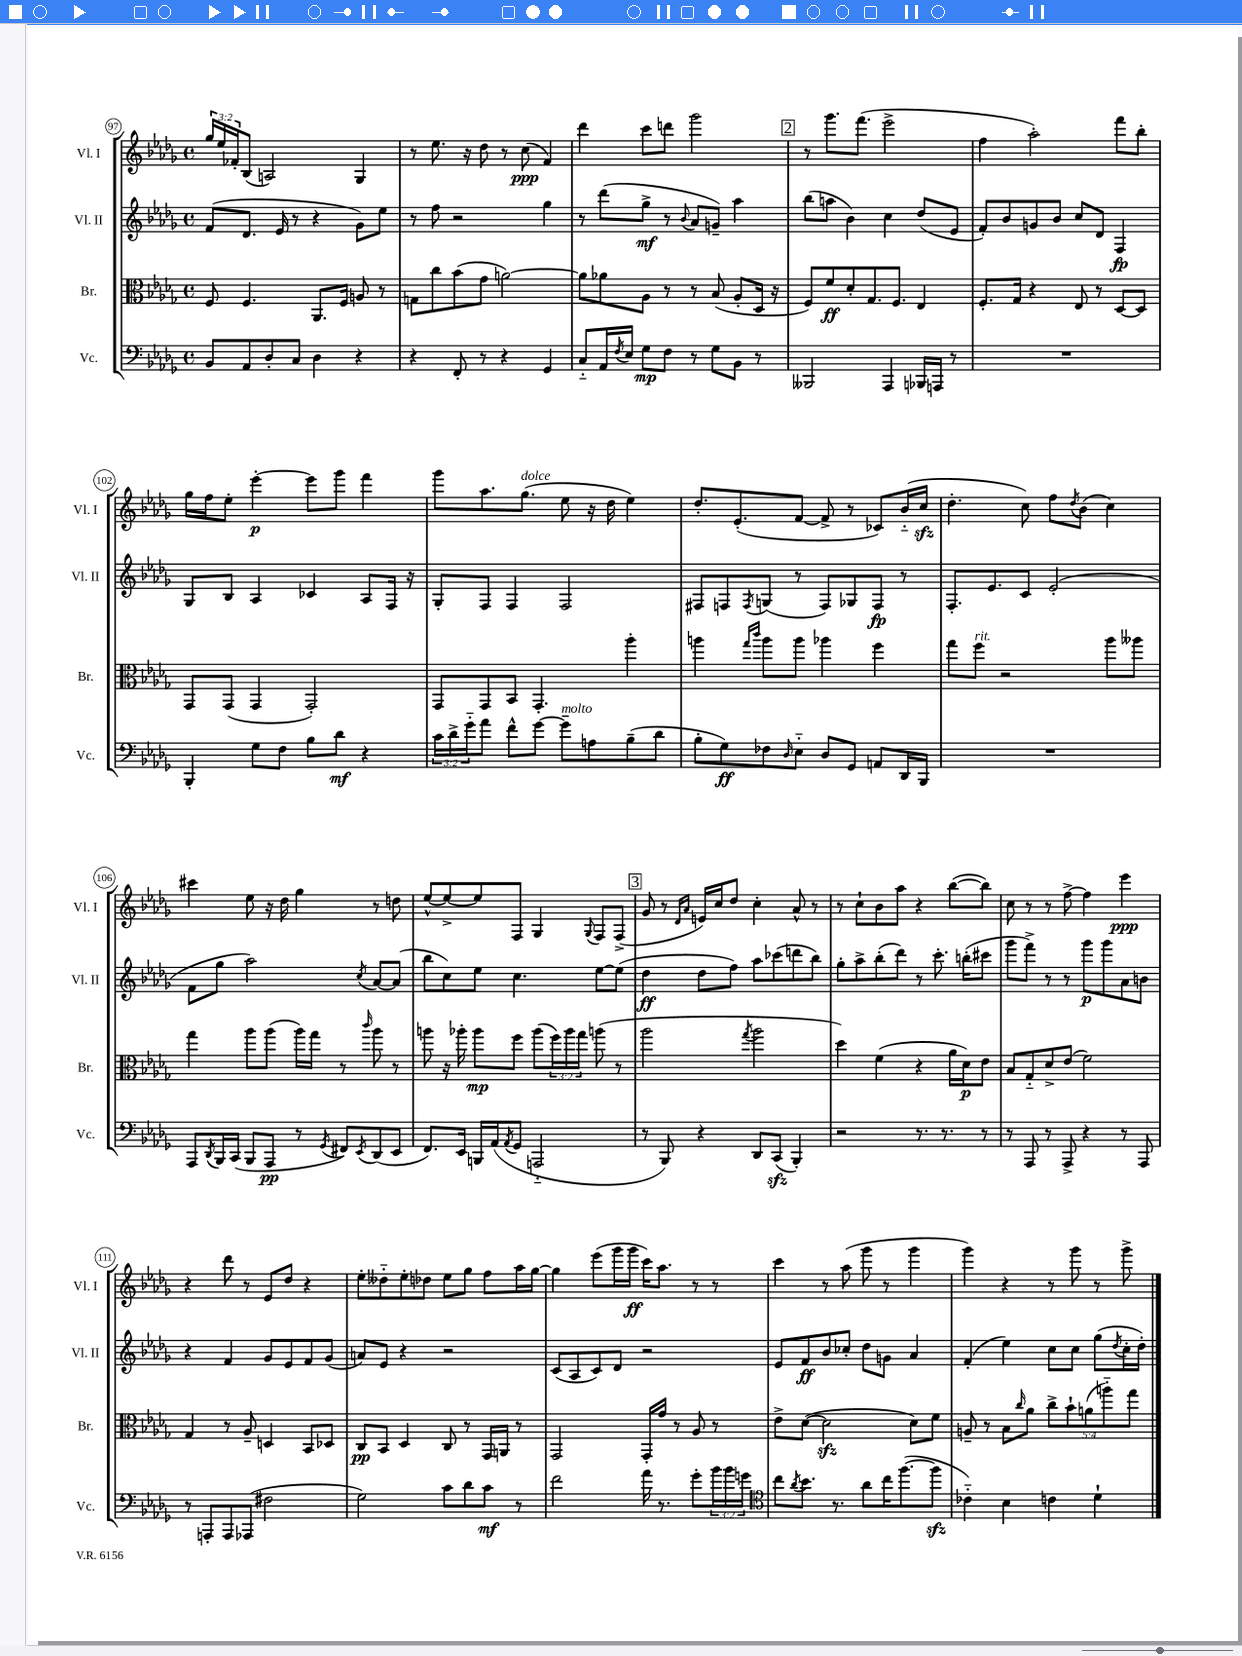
<<
\new StaffGroup <<
\new Staff = "s0" \with { instrumentName = "Vl. I" shortInstrumentName = "Vl. I" } {
    \clef treble \key des \major \defaultTimeSignature \time 4/4 \override Staff.TupletNumber.text = #tuplet-number::calc-fraction-text
    \tuplet 3/2 { ges''16 ees''16 fes'16-. } bes8( a2) ges4 |
    r8 ees''8. r16 des''8 r8 c''8\ppp( f'4) |
    des'''4 c'''8 d'''8 ges'''2 |
    \mark \markup { \box "2" } r8 ges'''8. f'''8.( ees'''2-> |
    f''4 aes''2-.) f'''8 bes''8-. |
    ges''16 f''16 ees''8-. ees'''4~-.\p ees'''8 ges'''8 f'''4 |
    ges'''8 aes''8. ges''8.^\markup { \italic "dolce" }( ees''8 r16 des''16 ees''4) |
    des''8.-. ees'8.-.( f'8~ f'8-> r8 ces'8) bes'16-_( c''16\sfz |
    des''4.-. c''8) f''8 \acciaccatura { des''8 } bes'8( c''4) |
    cis'''4 ees''8 r16 des''16 ges''4 r8 d''8 |
    ees''8~-^ ees''8~-> ees''8 f8 ges4 \appoggiatura { ges8 } f8 f8->( |
    \mark \markup { \box "3" } ges'8 r8 \grace { des'16 aes'16 } e'16) c''16 des''8 c''4-. aes'8-^ r8 |
    r8 c''8-! bes'8 aes''8 r4 bes''8~( bes''8) |
    c''8 r8 r8 f''8~-> f''4 ees'''4\ppp |
    r4 des'''8 r8 ees'8 des''8 r4 |
    ees''8-. deses''8-_ ees''8-. des''8 ees''8 ges''8 f''8 aes''16 ges''16~ |
    ges''4 ees'''8( ges'''16 ges'''16\ff c'''16) aes''8. r8 r8 |
    c'''4 r8 aes''8( ges'''8 r8 ges'''4 |
    ges'''4) r4 r8 ges'''8 r8 ges'''8-> \bar "|." |
}
\new Staff = "s1" \with { instrumentName = "Vl. II" shortInstrumentName = "Vl. II" } {
    \clef treble \key des \major \defaultTimeSignature \time 4/4
    f'8( des'8. ees'16 r8 r4 ges'8) ees''8 |
    r8 f''8 r2 ges''4 |
    r8 des'''8( ges''8->\mf r8 \appoggiatura { bes'8 } aes'8 g'8--) aes''4 |
    \mark \markup { \box "2" } bes''8( a''8 bes'4) c''4 des''8( ees'8 |
    f'8-.) bes'8 g'8 bes'8 c''8 des'8 f4\fp |
    ges8 bes8 aes4 ces'4 aes8 f16 r16 |
    ges8-. f8 f4 f2 |
    fis8 f8 \acciaccatura { f8 } g8( r8 f8) ges8 f8\fp r8 |
    f8.-. ees'8. c'8 ees'2-.( |
    f'8 ges''8 aes''2) \acciaccatura { c''8 } aes'8~ aes'8( |
    bes''8 c''8) ees''8 c''4. ees''8~ ees''8( |
    \mark \markup { \box "3" } des''4\ff des''8 f''8) aes''8 ces'''8( d'''8 bes''8) |
    ges''8-. aes''8-> bes''8-.( des'''8) r8 c'''8.-. b''16-.( cis'''8 |
    ges'''8 f'''8->) r8 r8 ges'''8\p ges'''8 aes'8 b'8 |
    r4 f'4 ges'8 ees'8 f'8 ges'8( |
    a'8) ees'8 r4 r2 |
    c'8( aes8 c'8) des'8 r2 |
    ees'8 f'8\ff bes'8 ces''8-. des''8 g'8 aes'4 |
    f'4-.( ees''4) c''8 c''8 ges''8( \acciaccatura { des''8 } c''16-. des''16-.) \bar "|." |
}
\new Staff = "s2" \with { instrumentName = "Br." shortInstrumentName = "Br." } {
    \clef alto \key des \major \defaultTimeSignature \time 4/4 \override Staff.TupletNumber.text = #tuplet-number::calc-fraction-text
    f8 f4. aes,8. f16 a8 r8 |
    g8 c''8 bes'8( ges'8 a'2~) |
    a'8 aes'8 aes8 r8 r8 bes8( aes8-. des16 r16 |
    \mark \markup { \box "2" } f8) f'8\ff des'8-. ges8. f8. ees4 |
    f8.-. ges16 r4 ees8 r8 des8~ des8 |
    ges,8 ges,8( ges,4 ges,2-.) |
    ges,8 ges,8 bes,8 ges,4.-. aes''4-. |
    a''4 \grace { ges''16 c'''16 } a''8 a''8 aes''4 f''4 |
    ges''8 f''8^\markup { \italic "rit." } r2 aes''8 aeses''8 |
    ges''4 aes''8 aes''8( aes''16) ges''16 r8 \grace { c'''16 } aes''8 r8 |
    a''8 r16 aes''16-. aes''8\mp f''8 aes''8( \tuplet 3/2 { f''16) aes''16 ges''16 } a''8( r8 |
    \mark \markup { \box "3" } aes''2 \acciaccatura { ges''8 } aes''2 |
    des''4) f'4( r4 aes'16 des'16\p) ees'8 |
    bes8 ges8-_ des'8-> ees'8( f'2) |
    ges4 r8 aes8-- d4 bes,8 des8 |
    c8\pp bes,8 des4 c8 r8 ges,16 a,16 r8 |
    ges,2 ges,16-. ges'16 r8 aes8 r8 |
    ees'8-> des'8~( des'2\sfz des'8) f'8 |
    a8-- r8 bes8 \grace { c''16 } aes'8 \tuplet 5/4 { c''8-> bes'8-! a'8( a''8-_) ges''8 } \bar "|." |
}
\new Staff = "s3" \with { instrumentName = "Vc." shortInstrumentName = "Vc." } {
    \clef bass \key des \major \defaultTimeSignature \time 4/4 \override Staff.TupletNumber.text = #tuplet-number::calc-fraction-text
    bes,8 aes,8 des8-. c8 des4 r4 |
    r4 f,8-. r8 r4 ges,4 |
    c8-_ aes,16 \acciaccatura { f8 } ees16 ges8\mp f8 r8 ges8 bes,8 r8 |
    \mark \markup { \box "2" } beses,,2 aes,,4 bes,,16 a,,16 r8 |
    R1 |
    bes,,4-. ges8 f8 bes8 des'8\mf r4 |
    \tuplet 3/2 { c'16 des'16-> ges'16-_ } aes'8 f'8-^ ges'8~ ges'8--^\markup { \italic "molto" } a8 bes8--( des'8 |
    bes8-. ges8\ff) fes8 \grace { des16 } ees8-_ des8 ges,8 a,8 des,16 bes,,16 |
    R1 |
    aes,,8 \acciaccatura { des,8 } bes,,16 c,16( bes,,8 aes,,8\pp r8 \acciaccatura { ges,8 } fis,8) \acciaccatura { ees,8 } des,8( ees,8 |
    f,8.) ees,16 b,,16 aes,16( \acciaccatura { aes,8 } ges,8 a,,2-_ |
    \mark \markup { \box "3" } r8 bes,,8) r4 des,8 c,8\sfz( bes,,4-.) |
    r2 r8. r8. r8 |
    r8 aes,,8 r8 aes,,8-> r4 r8 aes,,8 |
    r8 a,,8-. a,,8 aes,,8( fis2 |
    ges2) c'8 des'8 c'8\mf r8 |
    f'2 aes'16 r8. ges'8-. \tuplet 3/2 { bes'16 bes'16 g'16 } |
    \clef tenor c''8 \acciaccatura { aes'8 } bes'8. r8. aes'8 c''16 f''8.~( f''8\sfz |
    ces'4-_) bes4 c'4 des'4-! \bar "|." |
}
>>
>>
\layout { \context { \Score currentBarNumber = #97 \override BarNumber.stencil = #(make-stencil-circler 0.1 0.3 ly:text-interface::print) } }
